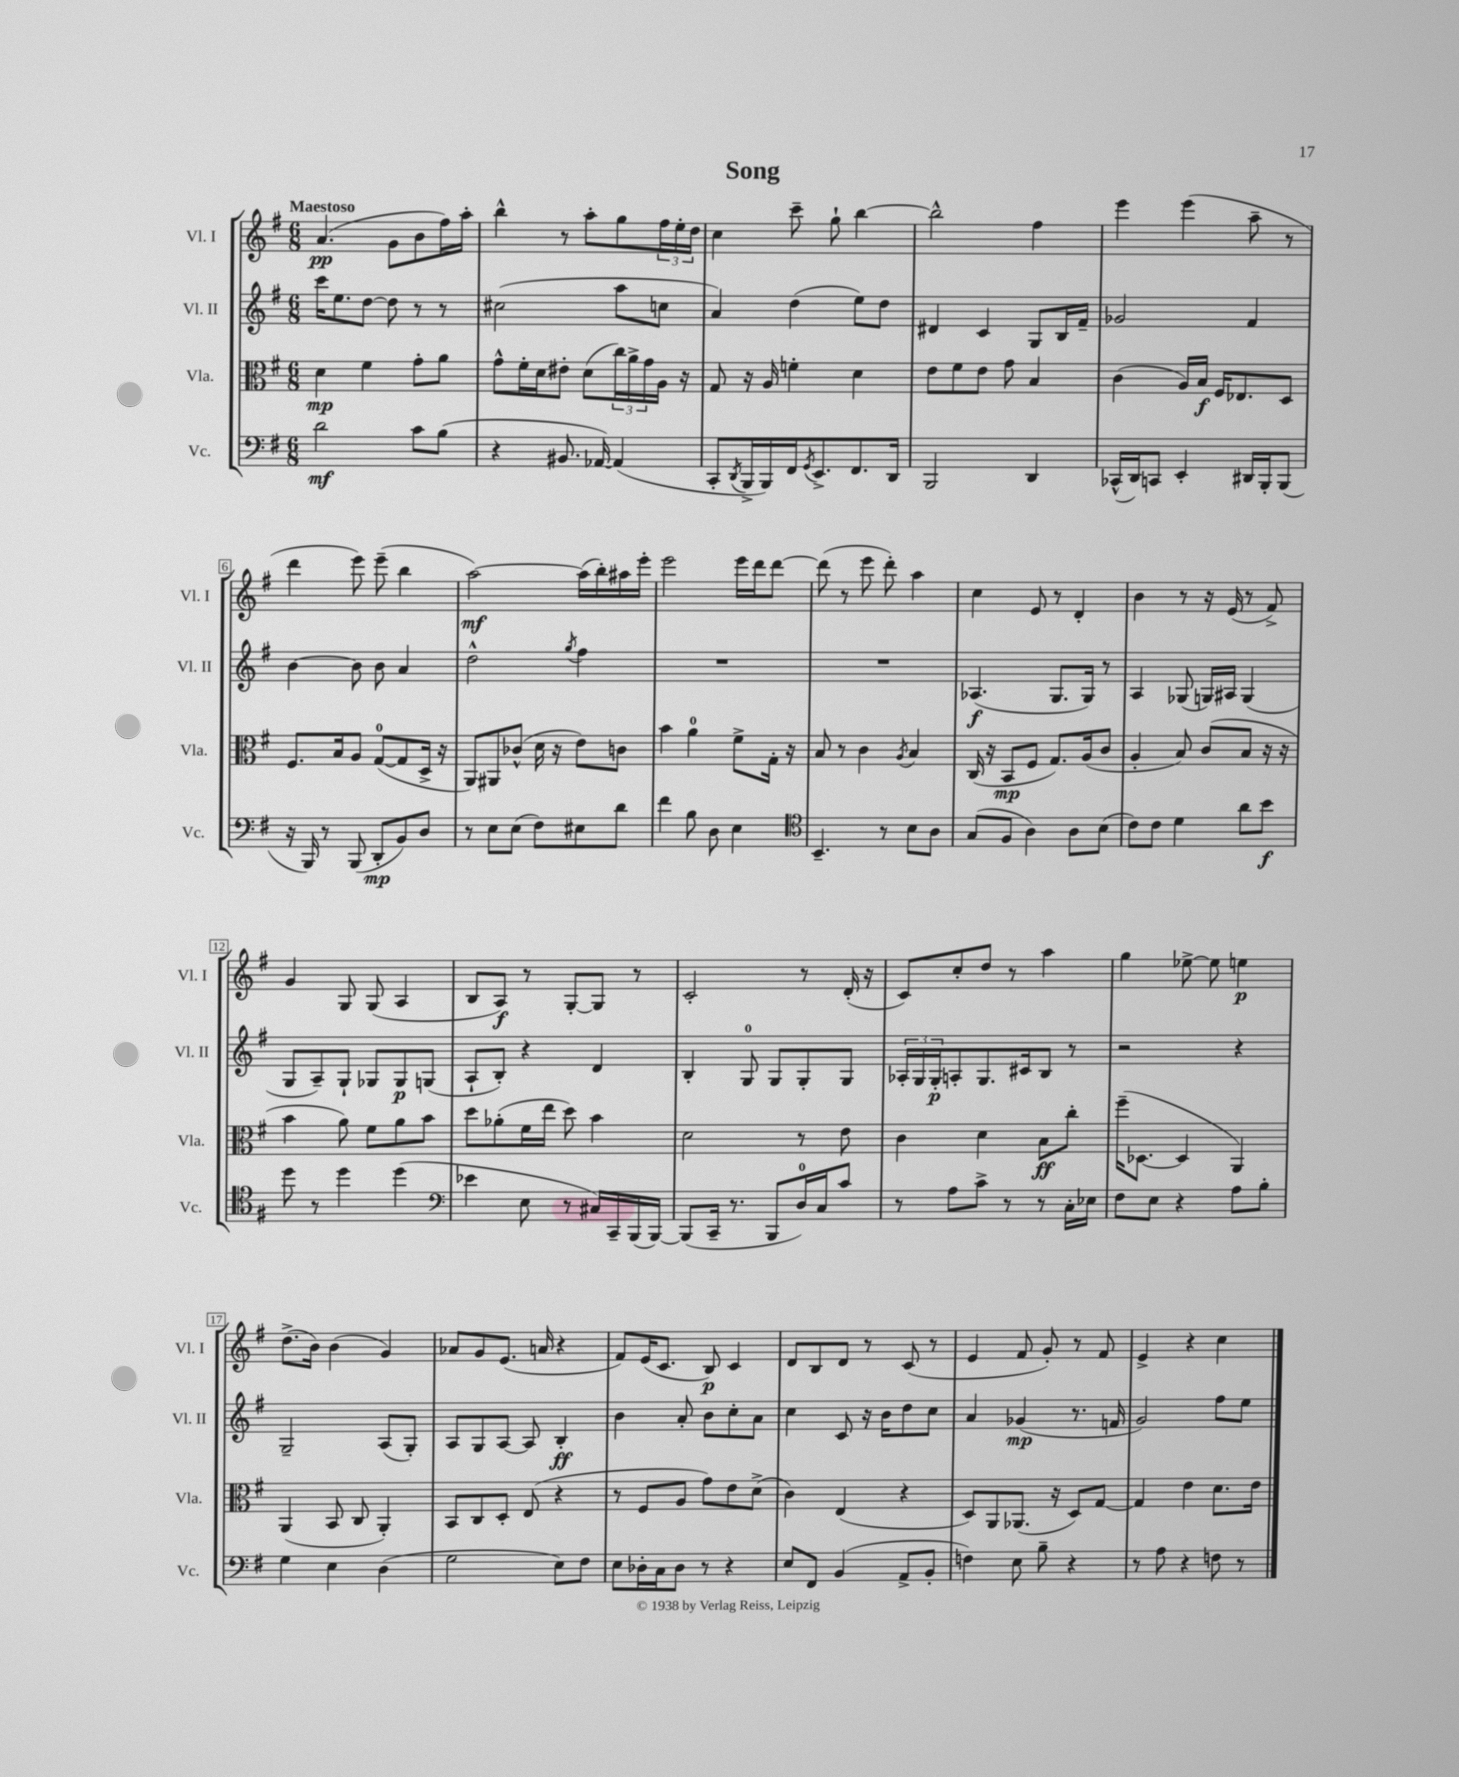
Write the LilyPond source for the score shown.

\header { title = "Song" }
<<
\new StaffGroup <<
\new Staff = "s0" \with { instrumentName = "Vl. I" shortInstrumentName = "Vl. I" } {
    \clef treble \key g \major \numericTimeSignature \time 6/8 \tempo "Maestoso"
    a'4.\pp( g'8 b'8 fis''16) a''16-. |
    b''4-^ r8 a''8-. g''8 \tuplet 3/2 { fis''16 e''16-. d''16 } |
    c''4 c'''8-- g''8-! b''4~ |
    b''2-^ fis''4 |
    e'''4 e'''4( a''8-- r8 |
    d'''4 e'''8) e'''8--( b''4 |
    a''2~\mf) a''16( b''16-.) ais''16 e'''16-. |
    e'''2 e'''16 d'''16 d'''8~ |
    d'''8( r8 e'''8 d'''8-.) a''4 |
    c''4 e'8 r8 d'4-. |
    b'4 r8 r16 e'16( r8 fis'8->) |
    g'4 g8 g8( a4 |
    b8 a8\f) r8 g8~-. g8 r8 |
    c'2-. r8 d'16-.( r16 |
    c'8) c''8-. d''8 r8 a''4 |
    g''4 ees''8~-> ees''8 e''4\p |
    d''8.->( b'16) b'4( g'4) |
    aes'8 g'8 e'8.( a'16 r4 |
    fis'8) e'16( c'8. b8\p) c'4 |
    d'8 b8 d'8 r8 c'8( r8 |
    e'4 fis'8 g'8-.) r8 fis'8 |
    e'4-> r4 c''4 \bar "|." |
}
\new Staff = "s1" \with { instrumentName = "Vl. II" shortInstrumentName = "Vl. II" } {
    \clef treble \key g \major \numericTimeSignature \time 6/8
    c'''16 e''8. d''8~ d''8 r8 r8 |
    cis''2( a''8 c''8 |
    a'4) d''4( e''8) d''8 |
    dis'4 c'4 g8 b16 fis'16-- |
    ges'2 fis'4 |
    b'4~ b'8 b'8 a'4 |
    d''2-^ \acciaccatura { g''8 } fis''4 |
    R2. |
    R2. |
    aes4.\f( g8. g16) r8 |
    a4 ges8( g16) ais16 g4( |
    g8 a8--) g8-! ges8 ges8\p g8( |
    a8-! b8-.) r4 d'4 |
    b4-. g8-0 g8 g8-. g8 |
    \tuplet 3/2 { aes16-. g16 g16-.\p } a8-. g8. cis'16 b8 r8 |
    r2 r4 |
    g2-- a8( g8-.) |
    a8 g8 a8~ a8 b4-.\ff |
    b'4 a'8-. b'8 c''8-. a'8 |
    c''4 c'8 r16 b'16 d''8 c''8 |
    a'4 ges'4\mp( r8. f'16 |
    g'2) fis''8 e''8 \bar "|." |
}
\new Staff = "s2" \with { instrumentName = "Vla." shortInstrumentName = "Vla." } {
    \clef alto \key g \major \numericTimeSignature \time 6/8
    d'4\mp fis'4 g'8-. a'8 |
    g'8-^ fis'16-. d'16 eis'8-. d'8( \tuplet 3/2 { c''16) a'16-> g'16 } a16 r16 |
    g8 r16 a16 f'4-. d'4 |
    e'8 fis'8 e'8 g'8 b4 |
    c'4( a16) b16\f fis16 ees8. d8 |
    fis8. b16 a8 g8-0~( g8 d16-> r16 |
    a,8) ais,8 ces'8-^( d'16 r16 e'8) c'8 |
    b'4 a'4-0 fis'8-> g16-. r16 |
    b8 r8 c'4 \acciaccatura { a8 } b4 |
    c16( r16 b,8\mp fis8 g8.) a16( c'8 |
    a4-. b8) c'8( b8 r16 r16 |
    b'4 a'8) fis'8 a'8 b'8 |
    d''8 aes'8-.( fis'16 e''16 d''8) b'4 |
    d'2 r8 e'8 |
    c'4 d'4 b8\ff c''8-. |
    fis''16--( des8.~ des4 a,4) |
    a,4( b,8 c8 a,4-.) |
    b,8 c8 d8-. e8( r4 |
    r8 fis8 a8 g'8) e'8 d'8->( |
    c'4) e4( r4 |
    d8) a,8 aes,8.( r16 d8) g8~ |
    g4 e'4 d'8. e'16 \bar "|." |
}
\new Staff = "s3" \with { instrumentName = "Vc." shortInstrumentName = "Vc." } {
    \clef bass \key g \major \numericTimeSignature \time 6/8
    d'2\mf c'8 b8( |
    r4 bis,8. aes,16~) aes,4( |
    c,8-. \acciaccatura { d,8 } b,,16-> b,,16) fis,16 \acciaccatura { g,8 } e,8.-> fis,8. d,16 |
    b,,2 d,4 |
    ces,16-^( d,16) c,8 e,4-. dis,16 b,,16-. b,,8( |
    r16 b,,16) r8 b,,8( d,8-.\mp b,8) d8 |
    r8 e8 e8( fis8) eis8 d'8 |
    fis'4 b8 d8 e4 |
    \clef tenor b,4.-- r8 b8 a8 |
    g8( fis8 a4) a8 b8( |
    c'8) c'8 d'4 a'8 b'8\f |
    d''8 r8 d''4 d''4( |
    \clef bass ees'4 e8 r8 cis16) c,16-- b,,16( b,,16~) |
    b,,8( c,16-- r8. b,,8 d16-0) c16 c'8 |
    r8 a8 c'8-> r8 r8 c16-. ees16 |
    fis8 e8 r4 a8 b8-. |
    g4 e4 d4( |
    g2 e8) fis8 |
    e8 des16-. c16 des8 r8 r4 |
    e8 fis,8 b,4( a,8-> b,8-. |
    f4) e8 b8-- r4 |
    r8 a8 r4 f8 r8 \bar "|." |
}
>>
>>
\layout { \context { \Score \override BarNumber.stencil = #(make-stencil-boxer 0.1 0.3 ly:text-interface::print) } }
